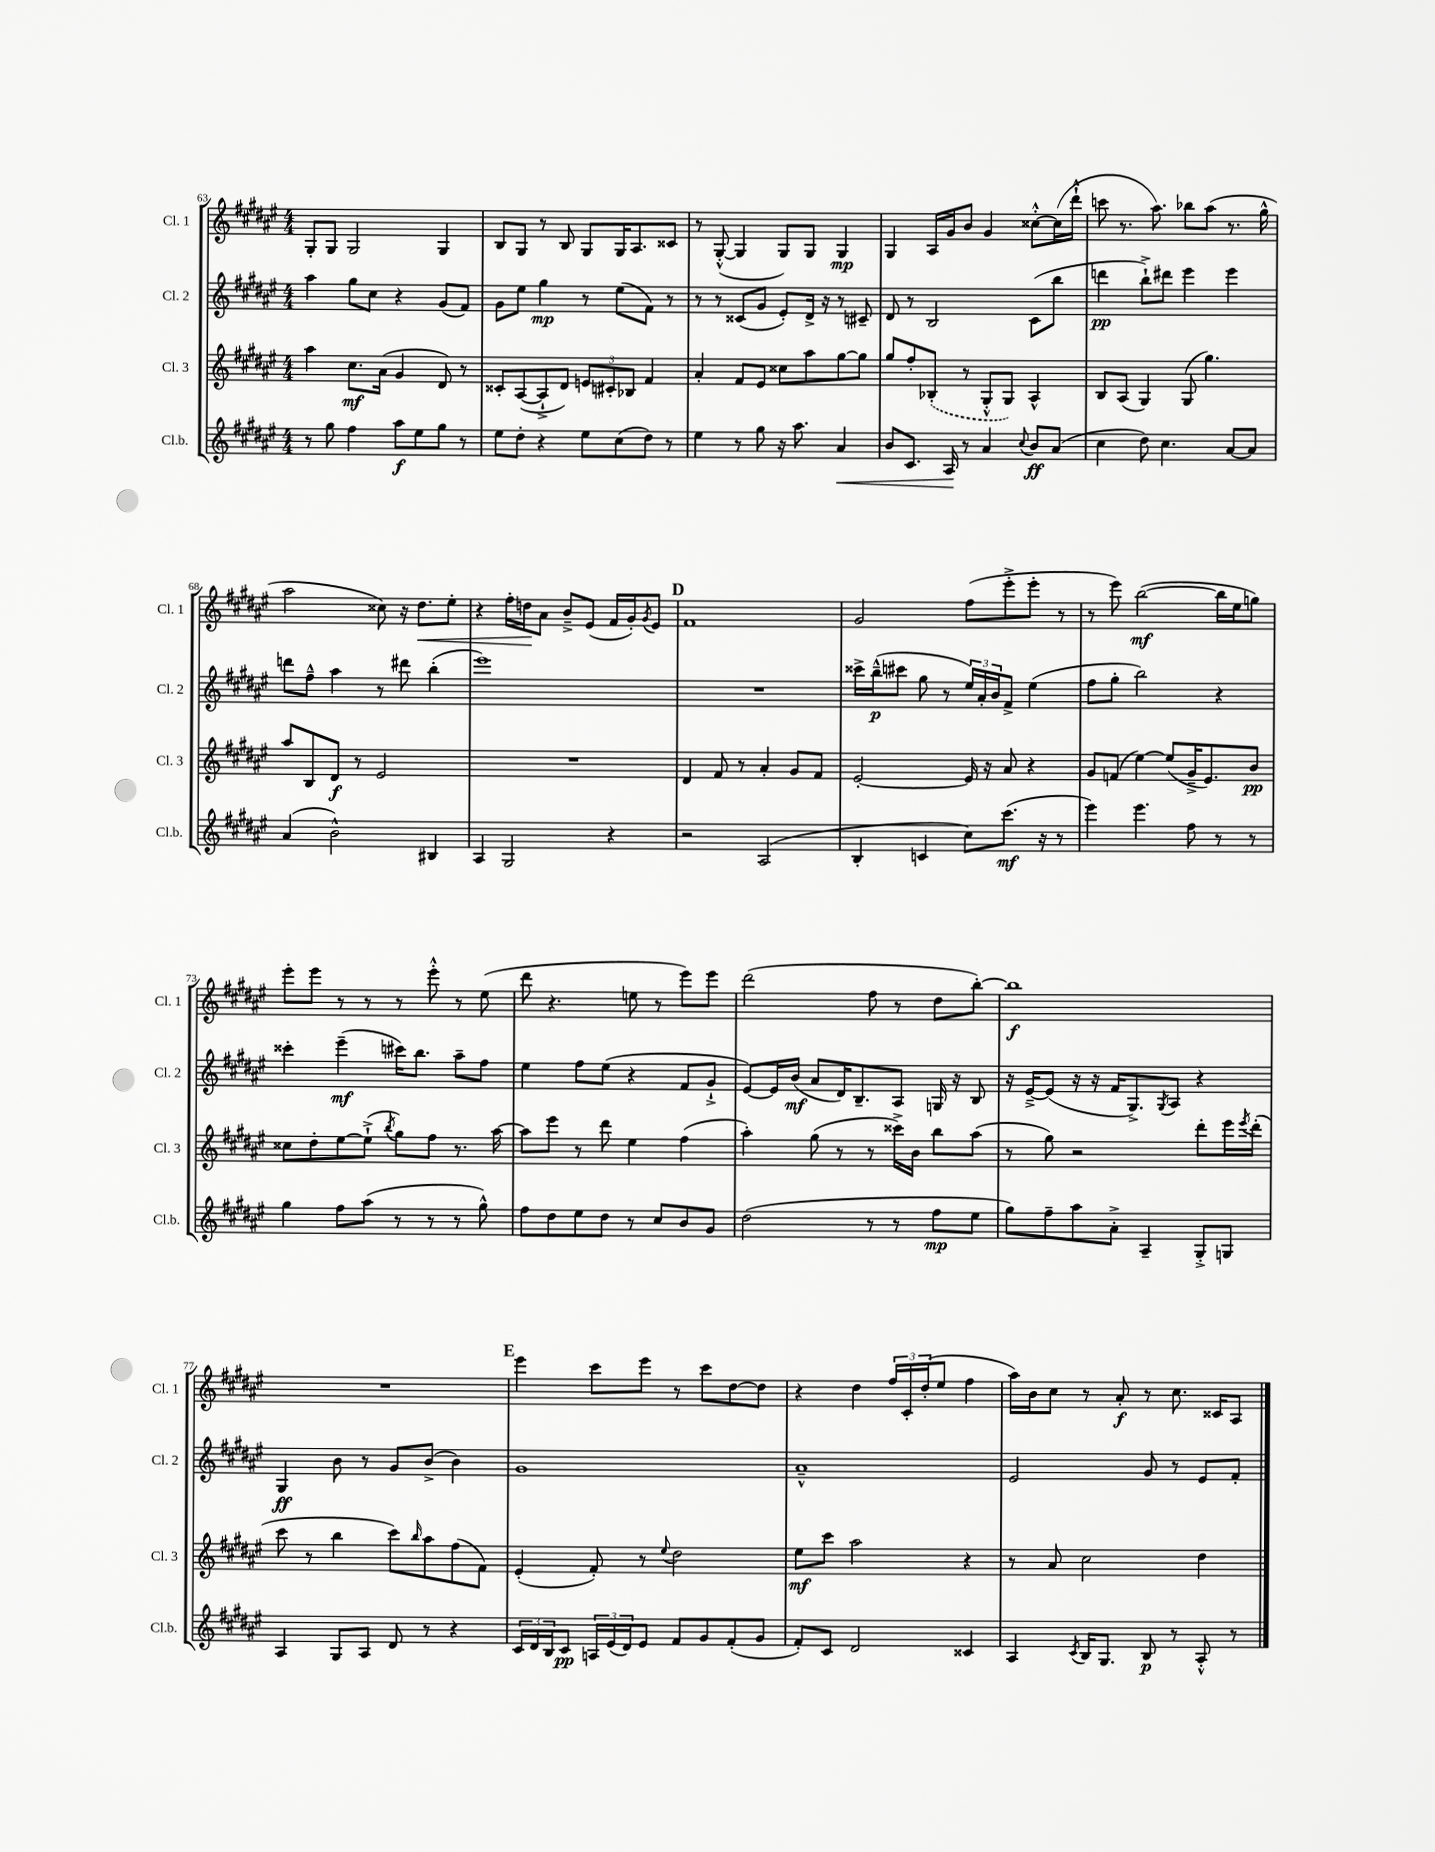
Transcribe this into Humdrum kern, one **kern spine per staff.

**kern	**kern	**kern	**kern
*staff4	*staff3	*staff2	*staff1
*clefG2	*clefG2	*clefG2	*clefG2
*k[f#c#g#d#a#e#]	*k[f#c#g#d#a#e#]	*k[f#c#g#d#a#e#]	*k[f#c#g#d#a#e#]
*M4/4	*M4/4	*M4/4	*M4/4
8r	4aa#	4aa#	8G#'
8gg#	.	.	8G#
4ff#	8.cc#	8gg#	2G#
.	.	8cc#	.
.	(16a#	.	.
8aa#	4g#	4r	.
8ee#	.	.	.
8gg#	8d#)	(8g#	4G#
8r	8r	8f#)	.
=	=	=	=
8ee#	8c##'	8g#	8B
8dd#'	([8A#	8ee#	8G#
4r	8A#`^]	4gg#	8r
.	8d#)	.	8B
8ee#	12e	8r	8G#
.	12c#'	.	.
(8cc#	.	(8ee#	16G#
.	12B-	.	.
.	.	.	8.A#
8dd#)	4f#	8f#)	.
8r	.	8r	8c##
=	=	=	=
4ee#	4a#'	8r	8r
.	.	8r	([8G#'^^
8r	8f#	(8c##	4G#]
8gg#	8e#	8g#	.
16r	8cc##	8e#')	8G#)
8.aa#	.	.	.
.	8aa#	16d#^	8G#
.	.	16r	.
4a#	[8gg#	8r	4G#
.	8gg#]	8c#~	.
=	=	=	=
8b	8gg#	8d#	4G#
8.c#	8ff#'	8r	.
.	(8B-'	2B	16A#
16A#	.	.	16g#
8r	8r	.	8b
4a#	8G#'^^	.	4g#
.	8G#)	.	.
8qqcc#	.	.	.
8b	4A#^^	(8c#	[8cc##'^^
(8a#	.	8bb	(16cc##]
.	.	.	16ddd#`^^
=	=	=	=
4cc#	8B	4ddd	8ccc
.	(8A#	.	8.r
8dd#)	4G#)	8bb`^)	.
.	.	.	8.aa#)
4.cc#	.	8ddd#	.
.	(8G#	4eee#	8bb-
.	4.gg#)	.	(8aa#
[8a#	.	4eee#	8.r
8a#]	.	.	.
.	.	.	16gg#^^
=	=	=	=
(4a#	8aa#	8ddd	2aa#
.	8B	8ff#~^^	.
2b^^)	8d#	4aa#	.
.	8r	.	.
.	2e#	8r	8cc##)
.	.	8ddd#	16r
.	.	.	8.dd#
4B#	.	(4bb'	.
.	.	.	8ee#'
=	=	=	=
4A#	1r	1eee#)	4r
2G#	.	.	16ff#'
.	.	.	16dd
.	.	.	8a#
.	.	.	8b~^
.	.	.	(8e#
4r	.	.	16f#
.	.	.	16g#')
.	.	.	8qg#
.	.	.	8e#
=	=	=	=
2r	4d#	1r	1f#
.	8f#	.	.
.	8r	.	.
(2A#	4a#'	.	.
.	8g#	.	.
.	8f#	.	.
=	=	=	=
4B'	[2e#'	16ccc##^	2g#
.	.	(16bb~^^	.
.	.	8ccc#	.
4c	.	8gg#	.
.	.	8r	.
8cc#)	16e#]	24ee#)	(8ff#
.	.	24a#'	.
.	16r	.	.
.	.	24b	.
(8.ccc#	8a#	8f#^	8eee#'^
.	4r	(4ee#	8eee#'
16r	.	.	.
8r	.	.	8r
=	=	=	=
4eee#)	8g#	8ff#	8r
.	(8f	8gg#'	8eee#)
4.eee#	[4ee#)	2bb)	([2bb
.	(8ee#]	.	.
8ff#	16g#~^	.	.
.	8.e#)	.	.
8r	.	4r	16bb]
.	.	.	16ee#
8r	8b	.	8gg)
=	=	=	=
4gg#	8cc##	4ccc##'	8eee#'
.	8dd#'	.	8eee#
8ff#	[8ee#	(4eee#~	8r
(8aa#	(8ee#`^]	.	8r
.	8qbb	.	.
8r	8gg#)	16ccc#)	8r
.	.	8.bb	.
8r	8ff#	.	8eee#'^^
8r	8.r	8aa#~	8r
8gg#^^)	.	8ff#	(8ee#
.	[16aa#	.	.
=	=	=	=
8ff#	8aa#]	4ee#	8ddd#
8dd#	8eee#	.	4.r
8ee#	8r	8ff#	.
8dd#	8ddd#	(8ee#	.
8r	4ee#	4r	8ee
8cc#	.	.	8r
8b	(4ff#	8f#	8eee#)
8g#	.	8g#`^	8eee#
=	=	=	=
(2dd#	4aa#')	[8e#)	(2ddd#
.	.	16e#]	.
.	.	(16b	.
.	(8gg#	8a#	.
.	8r	16d#)	.
.	.	8.B~	.
8r	8r	.	8ff#
8r	16ccc##^)	8A#	8r
.	16b	.	.
8ff#	8bb	16G	8dd#
.	.	16r	.
8ee#	(8aa#	8B	[8bb')
=	=	=	=
8gg#)	8r	16r	1bb]
.	.	[16e#~^	.
8ff#~	8gg#)	(8e#]	.
8aa#	2r	16r	.
.	.	16r	.
8a#'^	.	16f#	.
.	.	8.G#^)	.
4A#~	.	.	.
.	.	8qG#	.
.	.	8A#	.
8G#'^	8ddd#'	4r	.
8G	16eee#	.	.
.	8qeee#	.	.
.	(16ddd#'	.	.
=	=	=	=
4A#	8ccc#	4G#	1r
.	8r	.	.
8G#	4bb	8b	.
8A#	.	8r	.
8d#	8ccc#)	8g#	.
.	16qqbb	.	.
8r	8aa#	(8b^	.
4r	(8ff#	4b)	.
.	8f#)	.	.
=	=	=	=
24c#	(4e#'	1g#	4eee#
24d#	.	.	.
24B	.	.	.
8c#	.	.	.
24A	8f#')	.	8ccc#
(24e#	.	.	.
24d#)	.	.	.
8e#	8r	.	8eee#
.	8qqee#	.	.
8f#	2dd#	.	8r
8g#	.	.	8ccc#
(8f#'	.	.	[8dd#
8g#	.	.	8dd#]
=	=	=	=
8f#')	8ee#	1a#~^^	4r
8c#	8ccc#	.	.
2d#	2aa#	.	4dd#
.	.	.	24ff#
.	.	.	24c#'
.	.	.	(24dd#'
.	.	.	8ee#
4c##	4r	.	4ff#
=	=	=	=
4A#	8r	2e#	16aa#)
.	.	.	16b
.	8a#	.	8cc#
8qc#	.	.	.
16B	2cc#	.	8r
8.G#	.	.	.
.	.	.	8a#'
8B	.	8g#	8r
8r	.	8r	8.cc#
8A#'^^	4dd#	8e#	.
.	.	.	16c##
8r	.	8f#'	8A#
==	==	==	==
*-	*-	*-	*-
